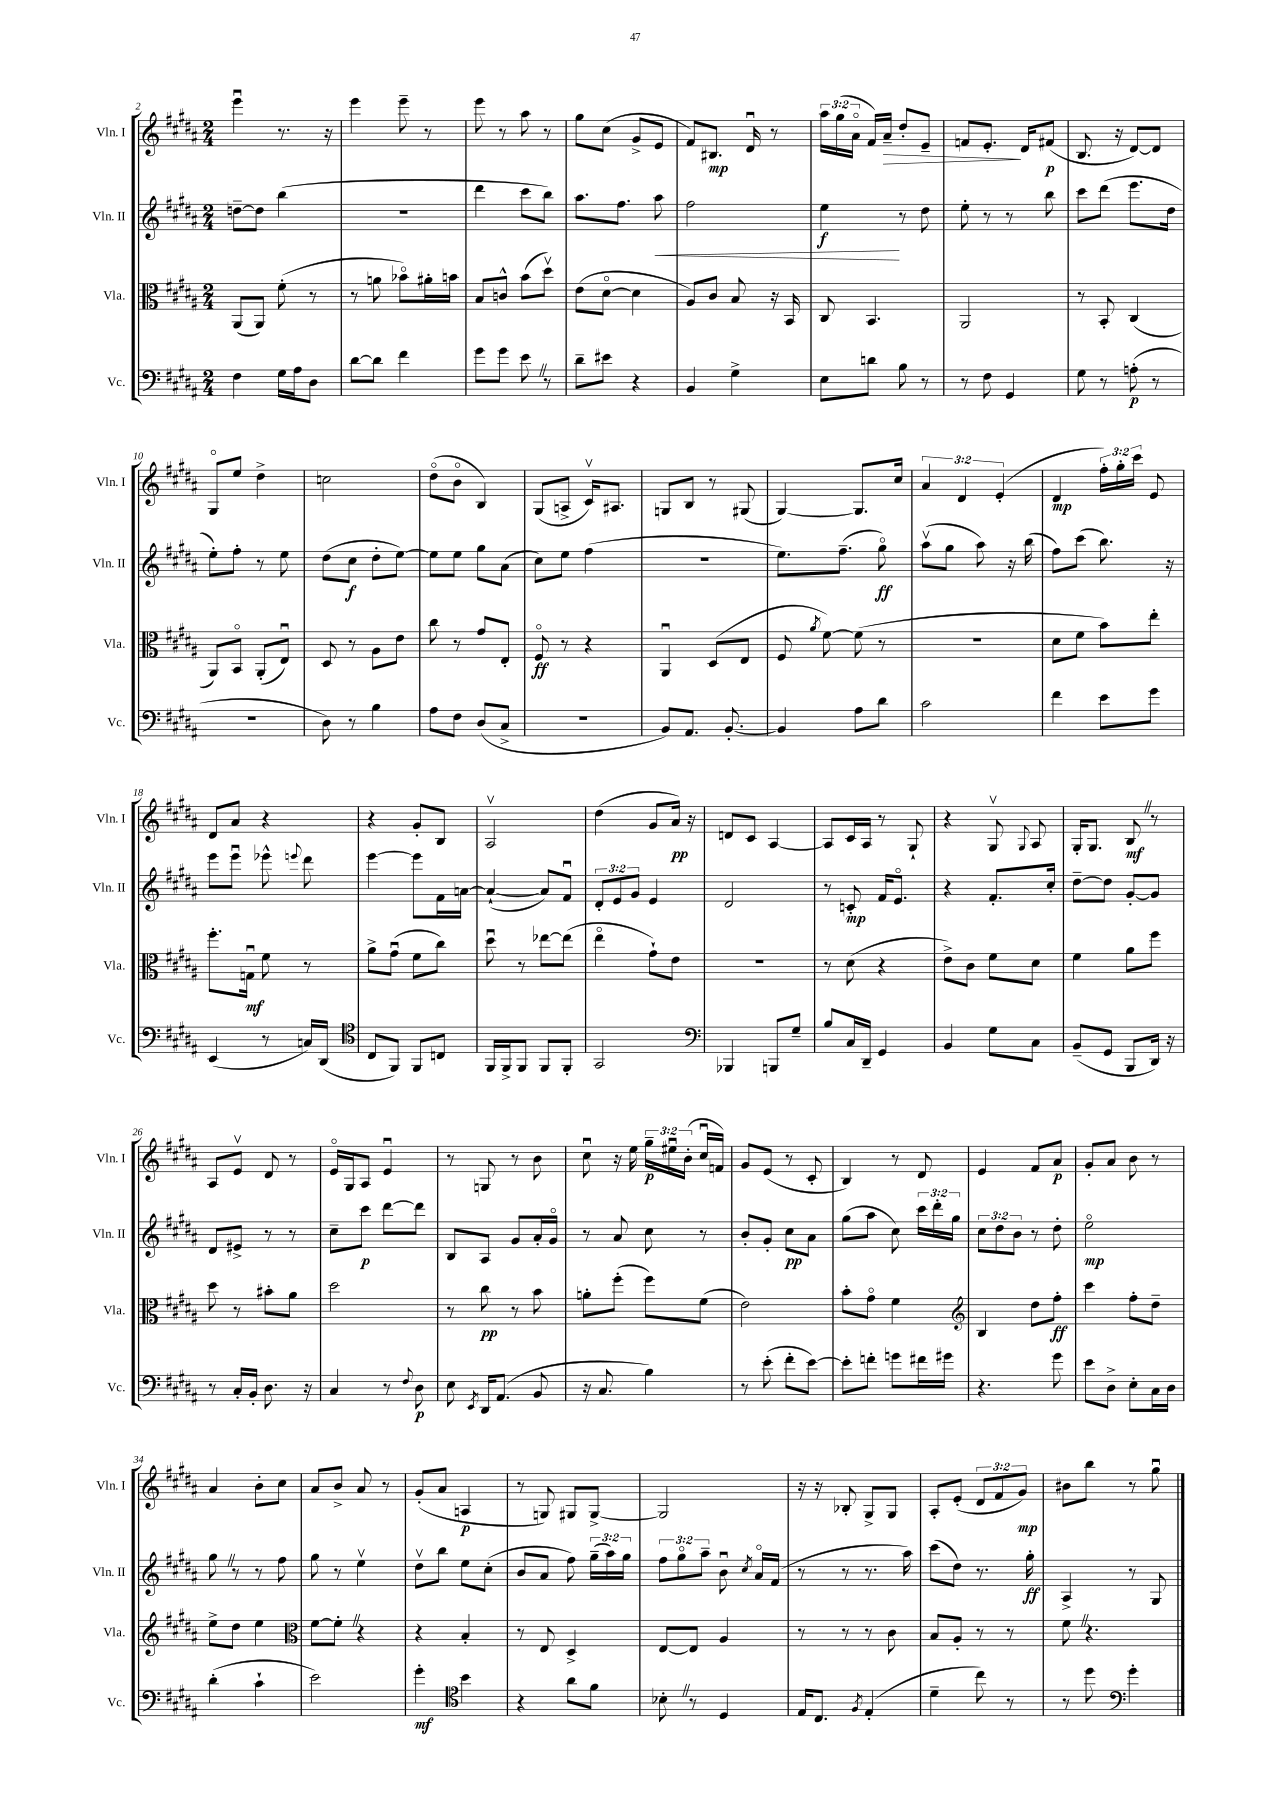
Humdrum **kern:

**kern	**dynam	**kern	**dynam	**kern	**dynam	**kern	**dynam
*part4	*part4	*part3	*part3	*part2	*part2	*part1	*part1
*staff4	*staff4	*staff3	*staff3	*staff2	*staff2	*staff1	*staff1
*I"Vc.	*	*I"Vla.	*	*I"Vln. II	*	*I"Vln. I	*
*I'Vc.	*	*I'Vla.	*	*I'Vln. II	*	*I'Vln. I	*
*clefF4	*	*clefC3	*	*clefG2	*	*clefG2	*
*k[f#c#g#d#a#]	*	*k[f#c#g#d#a#]	*	*k[f#c#g#d#a#]	*	*k[f#c#g#d#a#]	*
*M2/4	*	*M2/4	*	*M2/4	*	*M2/4	*
=2	=2	=2	=2	=2	=2	=2	=2
4F#\	.	(8AA#/L	.	[8ddn~\L	.	4eeeu\	.
.	.	8AA#/J)	.	8dd\J]	.	.	.
16G#\LL	.	(8f#'\	.	(4bb\	.	8.r	.
16A#\J	.	.	.	.	.	.	.
8D#\J	.	8r	.	.	.	.	.
.	.	.	.	.	.	16r	.
=3	=3	=3	=3	=3	=3	=3	=3
[8d#\L	.	8r	.	2r	.	4eee\	.
8d#\J]	.	8an\	.	.	.	.	.
4f#\	.	8b-X\L)	.	.	.	8eee~\	.
.	.	16a#X'\L	.	.	.	8r	.
.	.	16bn\JJ	.	.	.	.	.
=4	=4	=4	=4	=4	=4	=4	=4
8g#\L	.	8B/L	.	4ddd#\	.	8eee\	.
8g#\J	.	8cn^^/J	.	.	.	8r	.
8eZ\	.	(8b\L	.	8ccc#\L	.	8aa#\	.
8r	.	8dd#v\J)	.	8bb\J)	.	8r	.
=5	=5	=5	=5	=5	=5	=5	=5
8d#~\L	.	(8e\L	.	8.aa#\L	.	8gg#\L	.
8e#X\J	.	[8d#\J	.	.	.	(8cc#\J	.
.	.	.	.	8.ff#\J	.	.	.
4r	.	4d#\]	.	.	.	8g#^/L	.
!	!	!	!	!	!LO:HP:b	!	!
.	.	.	.	8aa#\	<	8e/J	.
=6	=6	=6	=6	=6	=6	=6	=6
4BB/	.	8A#/L)	.	2ff#\	.	8f#/L)	.
.	.	8c#/J	.	.	.	8.B#X/J	mp
4G#^\	.	8B/	.	.	.	.	.
.	.	.	.	.	.	16d#u/	.
.	.	16r	.	.	.	8r	.
.	.	16BB/	.	.	.	.	.
=7	=7	=7	=7	=7	=7	=7	=7
8E\L	.	8C#/	.	4ee\	f	24aa#\LL	.
.	.	.	.	.	.	(24gg#\	.
.	.	.	.	.	.	24a#\JJ	.
8dn\J	.	4.BB/	.	.	.	16f#/LL)	.
!	!	!	!	!	!	!	!LO:HP:b
.	.	.	.	.	.	16a#~/JJ	>
8B\	.	.	.	8r	[	8dd#'/L	.
8r	.	.	.	8dd#\	.	8e~/J	.
=8	=8	=8	=8	=8	=8	=8	=8
8r	.	2AA#/	.	8ee'\	.	8fn/L	.
8F#\	.	.	.	8r	.	8.e'/J	.
4GG#/	.	.	.	8r	.	.	.
.	.	.	.	.	.	16d#/KL	]
.	.	.	.	8bb\	.	(8f#X/J	p
=9	=9	=9	=9	=9	=9	=9	=9
8G#\	.	8r	.	8ccc#\L	.	8.B/	.
8r	.	8BB'/	.	(8ddd#\J	.	.	.
.	.	.	.	.	.	16r	.
(8An'\	p	(4C#/	.	8.eee\L	.	[8d#/L)	.
8r	.	.	.	.	.	8d#/J]	.
.	.	.	.	16dd#\Jk	.	.	.
!!LO:LB:g=z
=10	=10	=10	=10	=10	=10	=10	=10
2r	.	8AA#/L)	.	8ee'\L)	.	8G#/L	.
.	.	8BB/J	.	8ff#'\J	.	8ee/J	.
.	.	(8AA#'/L	.	8r	.	4dd#^\	.
.	.	8Eu/J)	.	8ee\	.	.	.
=11	=11	=11	=11	=11	=11	=11	=11
8D#\)	.	8D#/	.	(8dd#\L	.	2ccn\	.
8r	.	8r	.	8cc#\J	f	.	.
4B\	.	8A#\L	.	8dd#'\L	.	.	.
.	.	8e\J	.	[8ee\J)	.	.	.
=12	=12	=12	=12	=12	=12	=12	=12
8A#\L	.	8cc#\	.	8ee\L]	.	(8dd#\L	.
8F#\J	.	8r	.	8ee\J	.	8b\J	.
(8D#/L	.	8g#/L	.	8gg#\L	.	4B/)	.
8C#^/J	.	8E'/J	.	(8a#\J	.	.	.
=13	=13	=13	=13	=13	=13	=13	=13
2r	.	8F#/	ff	8cc#\L)	.	(8G#/L	.
.	.	8r	.	8ee\J	.	8An^/J	.
.	.	4r	.	(4ff#\	.	16c#v/KL)	.
.	.	.	.	.	.	8.A#X/J	.
=14	=14	=14	=14	=14	=14	=14	=14
8BB/L)	.	4AA#u/	.	2r	.	8Gn/L	.
8.AA#/J	.	.	.	.	.	8B/J	.
.	.	(8D#/L	.	.	.	8r	.
[8.BB'/	.	.	.	.	.	.	.
.	.	8E/J	.	.	.	(8G#X/	.
=15	=15	=15	=15	=15	=15	=15	=15
4BB/]	.	8F#/	.	8.ee\L)	.	[4G#/)	.
.	.	8qa#/	.	.	.	.	.
.	.	[8f#\)	.	.	.	.	.
.	.	.	.	(8.ff#~\J	.	.	.
8A#\L	.	(8f#\]	.	.	.	8.G#/L]	.
8d#\J	.	8r	.	8gg#\)	ff	.	.
.	.	.	.	.	.	16cc#/Jk	.
=16	=16	=16	=16	=16	=16	=16	=16
2c#\	.	2r	.	(8aa#v\L	.	6a#/	.
.	.	.	.	8gg#\J	.	.	.
.	.	.	.	.	.	6d#/	.
.	.	.	.	8aa#\)	.	.	.
.	.	.	.	.	.	(6e'/	.
.	.	.	.	16r	.	.	.
.	.	.	.	(16bb\	.	.	.
=17	=17	=17	=17	=17	=17	=17	=17
4f#\	.	8d#\L	.	8ff#\L)	.	4d#/	mp
.	.	8f#\J	.	(8ccc#\J	.	.	.
8e\L	.	8b\L)	.	8.bb\)	.	24ff#'\LL)	.
.	.	.	.	.	.	24gg#'\	.
.	.	.	.	.	.	24ccc#\JJ	.
8g#\J	.	8ee'\J	.	.	.	8e/	.
.	.	.	.	16r	.	.	.
!!LO:LB:g=z
=18	=18	=18	=18	=18	=18	=18	=18
(4EE/	.	8.ff#'\L	.	8eee\L	.	8d#/L	.
.	.	.	.	8eeeu\J	.	8a#/J	.
.	.	16Gnu\Jk	mf	.	.	.	.
8r	.	8f#\	.	8eee-X^^\	.	4r	.
.	.	.	.	8qqeeen/	.	.	.
16Cn/LL)	.	8r	.	8ddd#\	.	.	.
(16DD#/JJ	.	.	.	.	.	.	.
=19	=19	=19	=19	=19	=19	=19	=19
*clefC4	*	*	*	*	*	*	*
8C#/L	.	8a#^\L	.	[4eee\	.	4r	.
8FF#/J)	.	(8g#u\J	.	.	.	.	.
8FF#/L	.	8f#\L	.	8eee\L]	.	8g#'/L	.
8Cn/J	.	8cc#\J)	.	16f#\L	.	8B/J	.
.	.	.	.	[16an\JJ	.	.	.
=20	=20	=20	=20	=20	=20	=20	=20
16FF#/LL	.	8dd#u\	.	(4a`/_	.	2A#v/	.
16FF#^/J	.	.	.	.	.	.	.
8FF#/J	.	8r	.	.	.	.	.
8FF#/L	.	[8ee-X\L	.	8a/L])	.	.	.
8FF#'/J	.	(8ee-\J]	.	8f#u/J	.	.	.
=21	=21	=21	=21	=21	=21	=21	=21
2GG#/	.	4ee\	.	12d#'/L	.	(4dd#\	.
.	.	.	.	12e/	.	.	.
.	.	.	.	12g#/J	.	.	.
.	.	8g#`\L)	.	4e/	.	8g#/L	.
.	.	8e\J	.	.	.	16a#/Jk)	pp
.	.	.	.	.	.	16r	.
=22	=22	=22	=22	=22	=22	=22	=22
*clefF4	*	*	*	*	*	*	*
4BBB-X/	.	2r	.	2d#/	.	8dn/L	.
.	.	.	.	.	.	8c#/J	.
8BBBn/L	.	.	.	.	.	[4A#/	.
8G#~/J	.	.	.	.	.	.	.
=23	=23	=23	=23	=23	=23	=23	=23
8B/L	.	8r	.	8r	.	8A#/L]	.
16C#/L	.	(8d#\	.	8cn'/	mp	16c#/L	.
16DD#~/JJ	.	.	.	.	.	16A#/JJ	.
4GG#/	.	4r	.	16f#/KL	.	8r	.
.	.	.	.	8.e/J	.	.	.
.	.	.	.	.	.	8G#`/	.
=24	=24	=24	=24	=24	=24	=24	=24
4BB/	.	8e^\L)	.	4r	.	4r	.
.	.	8c#\J	.	.	.	.	.
8G#\L	.	8f#\L	.	8.f#'/L	.	8G#v/	.
.	.	.	.	.	.	8qqG#/	.
8C#\J	.	8d#\J	.	.	.	8A#/	.
.	.	.	.	16cc#'/Jk	.	.	.
=25	=25	=25	=25	=25	=25	=25	=25
(8BB~/L	.	4f#\	.	[8dd#~\L	.	16G#'/KL	.
.	.	.	.	.	.	8.G#/J	.
8GG#/J	.	.	.	8dd#\J]	.	.	.
8BBB/L	.	8a#\L	.	[8g#'/L	.	8BZ/	mf
16DD#/Jk)	.	8ff#\J	.	8g#/J]	.	8r	.
16r	.	.	.	.	.	.	.
!!LO:LB:g=z
=26	=26	=26	=26	=26	=26	=26	=26
8r	.	8dd#\	.	8d#/L	.	8A#/L	.
16C#'/LL	.	8r	.	8e#X^/J	.	8ev/J	.
16BB'/JJ	.	.	.	.	.	.	.
8.D#\	.	8b#X'\L	.	8r	.	8d#/	.
.	.	8a#\J	.	8r	.	8r	.
16r	.	.	.	.	.	.	.
=27	=27	=27	=27	=27	=27	=27	=27
4C#/	.	2dd#\	.	8cc#~\L	.	16e/LL	.
.	.	.	.	.	.	16G#/J	.
.	.	.	.	8ccc#\J	p	8A#/J	.
8r	.	.	.	[8ddd#\L	.	4eu/	.
8qqF#/	.	.	.	.	.	.	.
8D#\	p	.	.	8ddd#\J]	.	.	.
=28	=28	=28	=28	=28	=28	=28	=28
8E\	.	8r	.	8B/L	.	8r	.
8qEE/	.	.	.	.	.	.	.
16DD#/KL	.	8cc#\	pp	8A#/J	.	8Gn/	.
(8.AA#/J	.	.	.	.	.	.	.
.	.	8r	.	8g#/L	.	8r	.
8BB/	.	8b\	.	16a#'/L	.	8b\	.
.	.	.	.	16g#/JJ	.	.	.
=29	=29	=29	=29	=29	=29	=29	=29
16r	.	8an'\L	.	8r	.	8cc#u\	.
8.C#/	.	.	.	.	.	.	.
.	.	(8ff#'\J	.	8a#/	.	16r	.
.	.	.	.	.	.	16ee\	.
4B\)	.	8ff#\L)	.	8cc#\	.	24gg#~\LL	p
.	.	.	.	.	.	24ee#Xu\	.
.	.	.	.	.	.	(24b'\JJ	.
.	.	(8f#\J	.	8r	.	16cc#u/LL	.
.	.	.	.	.	.	16fn/JJ)	.
=30	=30	=30	=30	=30	=30	=30	=30
8r	.	2e\)	.	8b'/L	.	8g#/L	.
(8e'\	.	.	.	8g#'/J	.	(8e/J	.
8f#'\L	.	.	.	8cc#\L	pp	8r	.
[8e\J)	.	.	.	8a#\J	.	8c#'/	.
=31	=31	=31	=31	=31	=31	=31	=31
8e'\L]	.	8b'\L	.	(8gg#\L	.	4B/)	.
8fn'\J	.	8g#\J	.	8aa#\J	.	.	.
8gn\L	.	4f#\	.	8cc#\)	.	8r	.
16f#X\L	.	.	.	24ccc#\LL	.	8d#/	.
.	.	.	.	24ddd#'\	.	.	.
16g#X\JJ	.	.	.	.	.	.	.
.	.	.	.	24gg#\JJ	.	.	.
=32	=32	=32	=32	=32	=32	=32	=32
*	*	*clefG2	*	*	*	*	*
4.r	.	4B/	.	12cc#\L	.	4e/	.
.	.	.	.	12dd#\	.	.	.
.	.	.	.	12b\J	.	.	.
.	.	8dd#\L	.	8r	.	8f#/L	.
8g#\	.	8ff#'\J	ff	8dd#'\	.	8a#/J	p
=33	=33	=33	=33	=33	=33	=33	=33
8e\L	.	4ccc#\	.	2ee\	mp	8g#'/L	.
8D#^\J	.	.	.	.	.	8a#/J	.
8E'\L	.	8ff#'\L	.	.	.	8b\	.
16C#\L	.	8dd#~\J	.	.	.	8r	.
16D#\JJ	.	.	.	.	.	.	.
!!LO:LB:g=z
=34	=34	=34	=34	=34	=34	=34	=34
(4d#'\	.	8ee^\L	.	8gg#Z\	.	4a#/	.
.	.	8dd#\J	.	8r	.	.	.
4c#`\	.	4ee\	.	8r	.	8b'\L	.
.	.	.	.	8ff#\	.	8cc#\J	.
=35	=35	=35	=35	=35	=35	=35	=35
*	*	*clefC3	*	*	*	*	*
2e\)	.	[8f#\L	.	8gg#\	.	8a#/L	.
.	.	8f#'Z\J]	.	8r	.	8b^/J	.
.	.	4r	.	4eev\	.	8a#/	.
.	.	.	.	.	.	8r	.
=36	=36	=36	=36	=36	=36	=36	=36
4g#'\	mf	4r	.	8dd#v\L	.	(8g#'/L	.
.	.	.	.	8bb\J	.	8a#/J	.
*clefC4	*	*	*	*	*	*	*
4b\	.	4B'/	.	8ee\L	.	4An/	p
.	.	.	.	(8cc#'\J	.	.	.
=37	=37	=37	=37	=37	=37	=37	=37
4r	.	8r	.	8b/L	.	8r	.
.	.	8E/	.	8a#/J	.	8Gn/)	.
8a#\L	.	4D#^/	.	8ff#\)	.	8G#X/L	.
8f#\J	.	.	.	(24gg#~\LL	.	[8G#^/J	.
.	.	.	.	24aa#\)	.	.	.
.	.	.	.	24gg#\JJ	.	.	.
=38	=38	=38	=38	=38	=38	=38	=38
8B-X'Z\	.	[8E/L	.	12ff#\L	.	2G#/]	.
.	.	.	.	12gg#\	.	.	.
8r	.	8E/J]	.	.	.	.	.
.	.	.	.	12aa#~\J	.	.	.
4D#/	.	4A#/	.	8bu\	.	.	.
.	.	.	.	8qcc#/	.	.	.
.	.	.	.	16a#/LL	.	.	.
.	.	.	.	(16f#/JJ	.	.	.
=39	=39	=39	=39	=39	=39	=39	=39
16E/KL	.	8r	.	8r	.	16r	.
8.C#/J	.	.	.	.	.	16r	.
.	.	8r	.	8r	.	8B-X'/	.
8qF#/	.	.	.	.	.	.	.
(4E'/	.	8r	.	8.r	.	8G#^/L	.
.	.	8c#\	.	.	.	8G#/J	.
.	.	.	.	16aa#\)	.	.	.
=40	=40	=40	=40	=40	=40	=40	=40
4d#~\	.	8B/L	.	(8ccc#\L	.	8A#'/L	.
.	.	8A#'/J	.	8dd#\J)	.	(8e'/J	.
8cc#\)	.	8r	.	8.r	.	12d#/L	.
.	.	.	.	.	.	12f#/	.
8r	.	8r	.	.	.	.	.
.	.	.	.	.	.	12g#/J)	mp
.	.	.	.	16gg#'\	ff	.	.
=41	=41	=41	=41	=41	=41	=41	=41
8r	.	8f#Z\	.	4A#^/	.	8b#X\L	.
8dd#\	.	4.r	.	.	.	8bb\J	.
*clefF4	*	*	*	*	*	*	*
4g#'\	.	.	.	8r	.	8r	.
.	.	.	.	8G#/	.	8gg#u\	.
==	==	==	==	==	==	==	==
*-	*-	*-	*-	*-	*-	*-	*-
